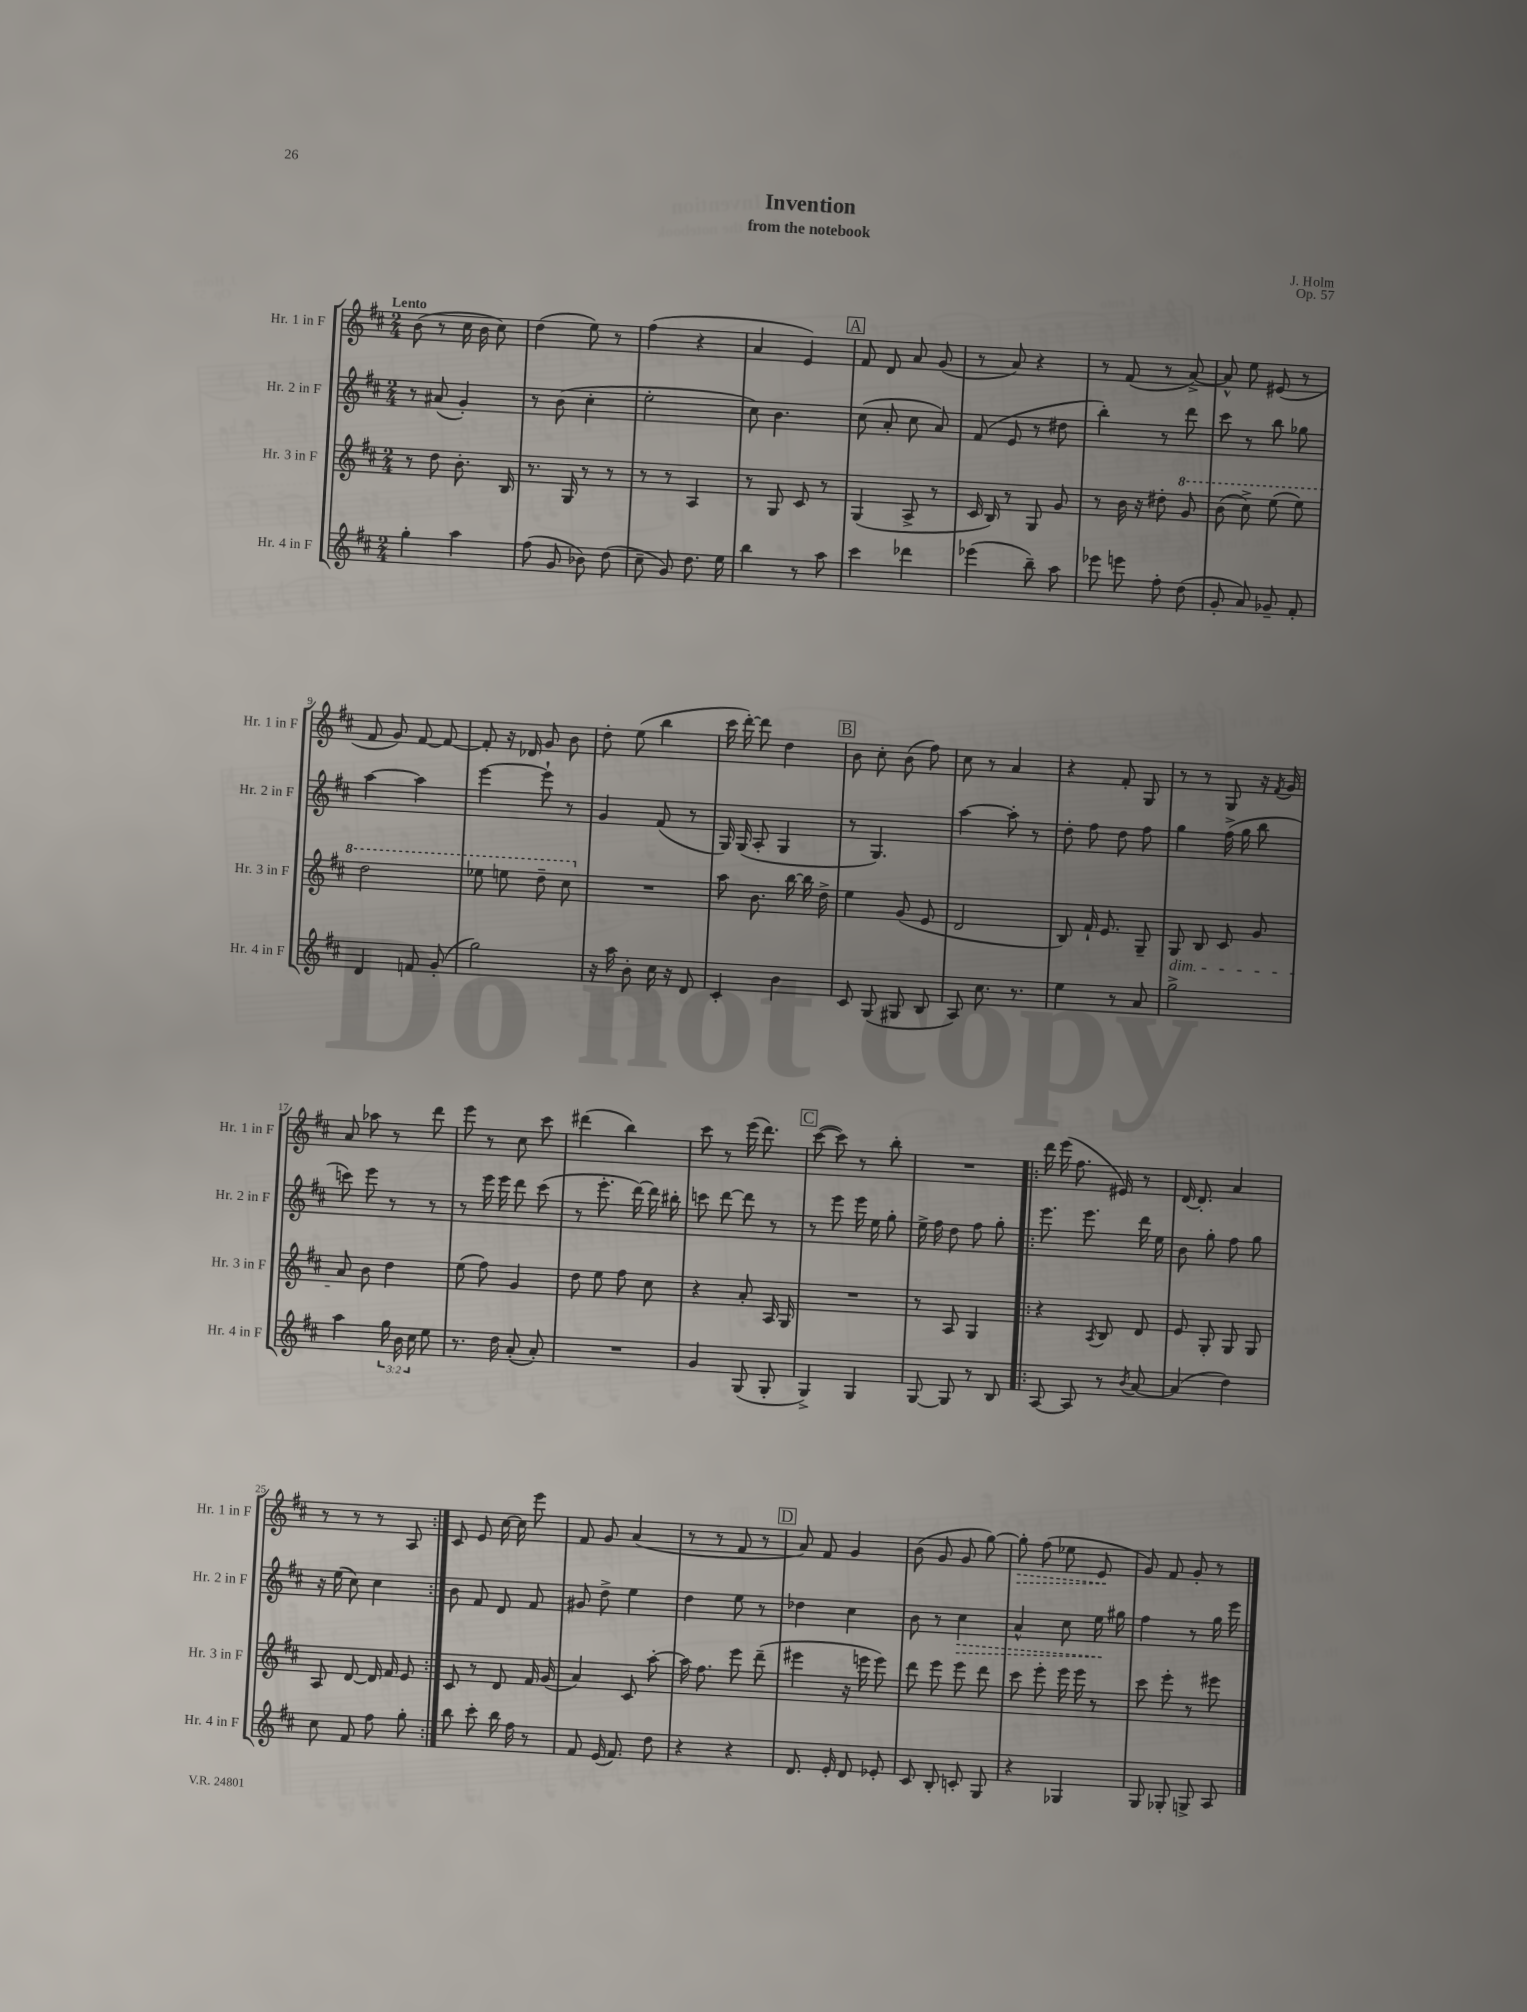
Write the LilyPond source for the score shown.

\header { title = "Invention" composer = "J. Holm" subtitle = "from the notebook" opus = "Op. 57" }
<<
\new StaffGroup <<
\new Staff = "s0" \with { instrumentName = "Hr. 1 in F" shortInstrumentName = "Hr. 1 in F" } {
    \clef treble \key d \major \numericTimeSignature \time 2/4 \tempo "Lento"
    \autoBeamOff b'8( r8 cis''16 b'16 cis''8) |
    d''4( e''8) r8 |
    fis''4( r4 |
    a'4 e'4) |
    \mark \markup { \box "A" } fis'8 d'8 a'8 g'8( |
    r8 a'8) r4 |
    r8 fis'8( r8 a'8~->) |
    a'8-^ e''8 eis'8( r8 |
    fis'8 g'8) fis'8~ fis'8~ |
    fis'8-. r16 des'16 g'8 b'8 |
    d''8-. e''8( b''4 |
    cis'''16 d'''16~-.) d'''8 d''4 |
    \mark \markup { \box "B" } b'8 cis''8-. b'8( fis''8) |
    cis''8 r8 a'4 |
    r4 fis'8-. g8 |
    r8 r8 g8 r16 \acciaccatura { fis'8 } g'16 |
    a'8 aes''8 r8 d'''8 |
    e'''8 r8 cis''8 cis'''8 |
    dis'''4( b''4) |
    cis'''8 r8 e'''16( d'''8.) |
    \mark \markup { \box "C" } cis'''8~( cis'''8) r8 b''8-. |
    R2 |
    \repeat volta 2 { d'''16 e'''16( fis''8. eis'16) r8 |
    d'16~ d'8.-. a'4 |
    r8 r8 r8 a8 | }
    cis'8 e'8 cis''16~ cis''16 e'''8 |
    fis'8 g'8 a'4( |
    r8 r8 fis'8 r8 |
    \mark \markup { \box "D" } a'8) fis'8 g'4 |
    b'8( g'8 g'8 g''8~) |
    \once \override Hairpin.style = #'dashed-line g''8-.\> fis''8( ees''8 e'8\! |
    g'8) fis'8 g'8-. r8 \bar "|." |
}
\new Staff = "s1" \with { instrumentName = "Hr. 2 in F" shortInstrumentName = "Hr. 2 in F" } {
    \clef treble \key d \major \numericTimeSignature \time 2/4
    \autoBeamOff r8 ais'8( g'4-.) |
    r8 b'8( cis''4-. |
    e''2-. |
    cis''8) b'4. |
    \mark \markup { \box "A" } cis''8( a'8-. cis''8 a'8) |
    fis'8( e'8 r8 dis''8 |
    b''4-.) r8 d'''8 |
    cis'''8 r8 b''8 ges''8 |
    a''4~ a''4 |
    e'''4~ e'''8-! r8 |
    g'4 fis'8( r8 |
    g16) g16( a8-. g4 |
    \mark \markup { \box "B" } r8 g4.) |
    a''4~ a''8-. r8 |
    d''8-. fis''8 d''8 fis''8 |
    g''4 fis''16->( g''16 b''8 |
    c'''8) e'''8 r8 r8 |
    r8 e'''16 e'''16 d'''8 cis'''8( |
    r8 e'''8.-. d'''16~) d'''16 bis''16-. |
    c'''8 d'''8~ d'''8 r8 |
    \mark \markup { \box "C" } r8 e'''8 e'''16 e''16 g''8-. |
    e''16-> fis''16 d''8 fis''8 g''8-. |
    \repeat volta 2 { e'''8. e'''8. d'''16 e''16 |
    b'8 g''8-. fis''8 g''8 |
    r16 e''16( cis''8) cis''4 | }
    b'8 fis'8 d'8 fis'8 |
    gis'8 d''8-> e''4 |
    d''4 e''8 r8 |
    \mark \markup { \box "D" } des''4 cis''4 |
    b'8 r8 \once \override Hairpin.style = #'dashed-line cis''4\> |
    a'4-^ cis''8 e''16\! gis''16 |
    fis''4 r8 g''16 e'''16 \bar "|." |
}
\new Staff = "s2" \with { instrumentName = "Hr. 3 in F" shortInstrumentName = "Hr. 3 in F" } {
    \clef treble \key d \major \numericTimeSignature \time 2/4
    \autoBeamOff r8 d''8 b'8.-. b16 |
    r8. g16 r8 r8 |
    r8 r8 a4 |
    r8 g8 cis'8 r8 |
    \mark \markup { \box "A" } g4( a8-> r8 |
    cis'16 b16) r8 g8 g'8 |
    r8 b'16 r16 dis''8-. \ottava #1 g''8 |
    b''8( cis'''8->) e'''8( e'''8) |
    d'''2 |
    ees'''8 e'''8 d'''8-- cis'''8 \ottava #0 |
    R2 |
    a''8 b'8. b''16~ b''16 d''16-> |
    \mark \markup { \box "B" } e''4 g'8( e'8 |
    d'2 |
    b8) fis'16-! e'8. g8-- |
    g8\dim b8 cis'8 g'8 |
    a'8\! b'8 d''4 |
    e''8( fis''8) g'4 |
    d''8 e''8 fis''8 cis''8 |
    r4 a'8-. a16 g16 |
    \mark \markup { \box "C" } R2 |
    r8 a8 g4 |
    \repeat volta 2 { r4 \acciaccatura { a8 } b8 d'8 |
    e'8 g8-. g8 g8 |
    a8 d'8~ d'16 fis'16 e'8 | }
    cis'8 r8 d'8 fis'16 g'16( |
    a'4) cis'8 a''8~-. |
    a''16 fis''8. e'''8 d'''8--( |
    \mark \markup { \box "D" } eis'''4 r16 e'''16 e'''8) |
    d'''8 e'''8 e'''8 d'''8 |
    cis'''8 e'''8-. e'''16 e'''16 r8 |
    cis'''8 e'''8-. r8 eis'''8 \bar "|." |
}
\new Staff = "s3" \with { instrumentName = "Hr. 4 in F" shortInstrumentName = "Hr. 4 in F" } {
    \clef treble \key d \major \numericTimeSignature \time 2/4 \override Staff.TupletNumber.text = #tuplet-number::calc-fraction-text
    \autoBeamOff g''4-. a''4 |
    fis''8( g'8 bes'8) d''8( |
    cis''8-- g'8) d''8. e''16 |
    b''4 r8 a''8 |
    \mark \markup { \box "A" } cis'''4 des'''4 |
    ees'''4( b''8--) a''8 |
    ees'''8 e'''8 fis''8-. d''8( |
    g'8-. a'8) ges'8-- fis'8-. |
    d'4 f'8 g'8-.( |
    g''2) |
    r16 a''16 b'8-. cis''16 r16 d'8 |
    cis'4-. b'4 |
    \mark \markup { \box "B" } cis'8 g8( gis8 b8 |
    a8) cis''8. r8. |
    e''4 r8 a'8 |
    g''2-> |
    a''4 \tuplet 3/2 { g''16 b'16 cis''16 } e''8 |
    r8. d''16 a'8-.( a'8-.) |
    R2 |
    g'4 g8( g8-. |
    \mark \markup { \box "C" } g4->) g4 |
    g8~ g8 r8 b8 |
    \repeat volta 2 { a8~ a8 r8 \acciaccatura { b'8 } a'8~ |
    a'4( d''4) |
    cis''8 fis'8 fis''8 g''8-. | }
    b''8 cis'''8-. b''16 fis''16 r8 |
    fis'8 e'16( fis'8.) d''8 |
    r4 r4 |
    \mark \markup { \box "D" } d'8. e'16-. d'8 ees'8-. |
    cis'8 b8-. c'8-. g8 |
    r4 ges4 |
    g8 ges8-. g8-> a8 \bar "|." |
}
>>
>>
